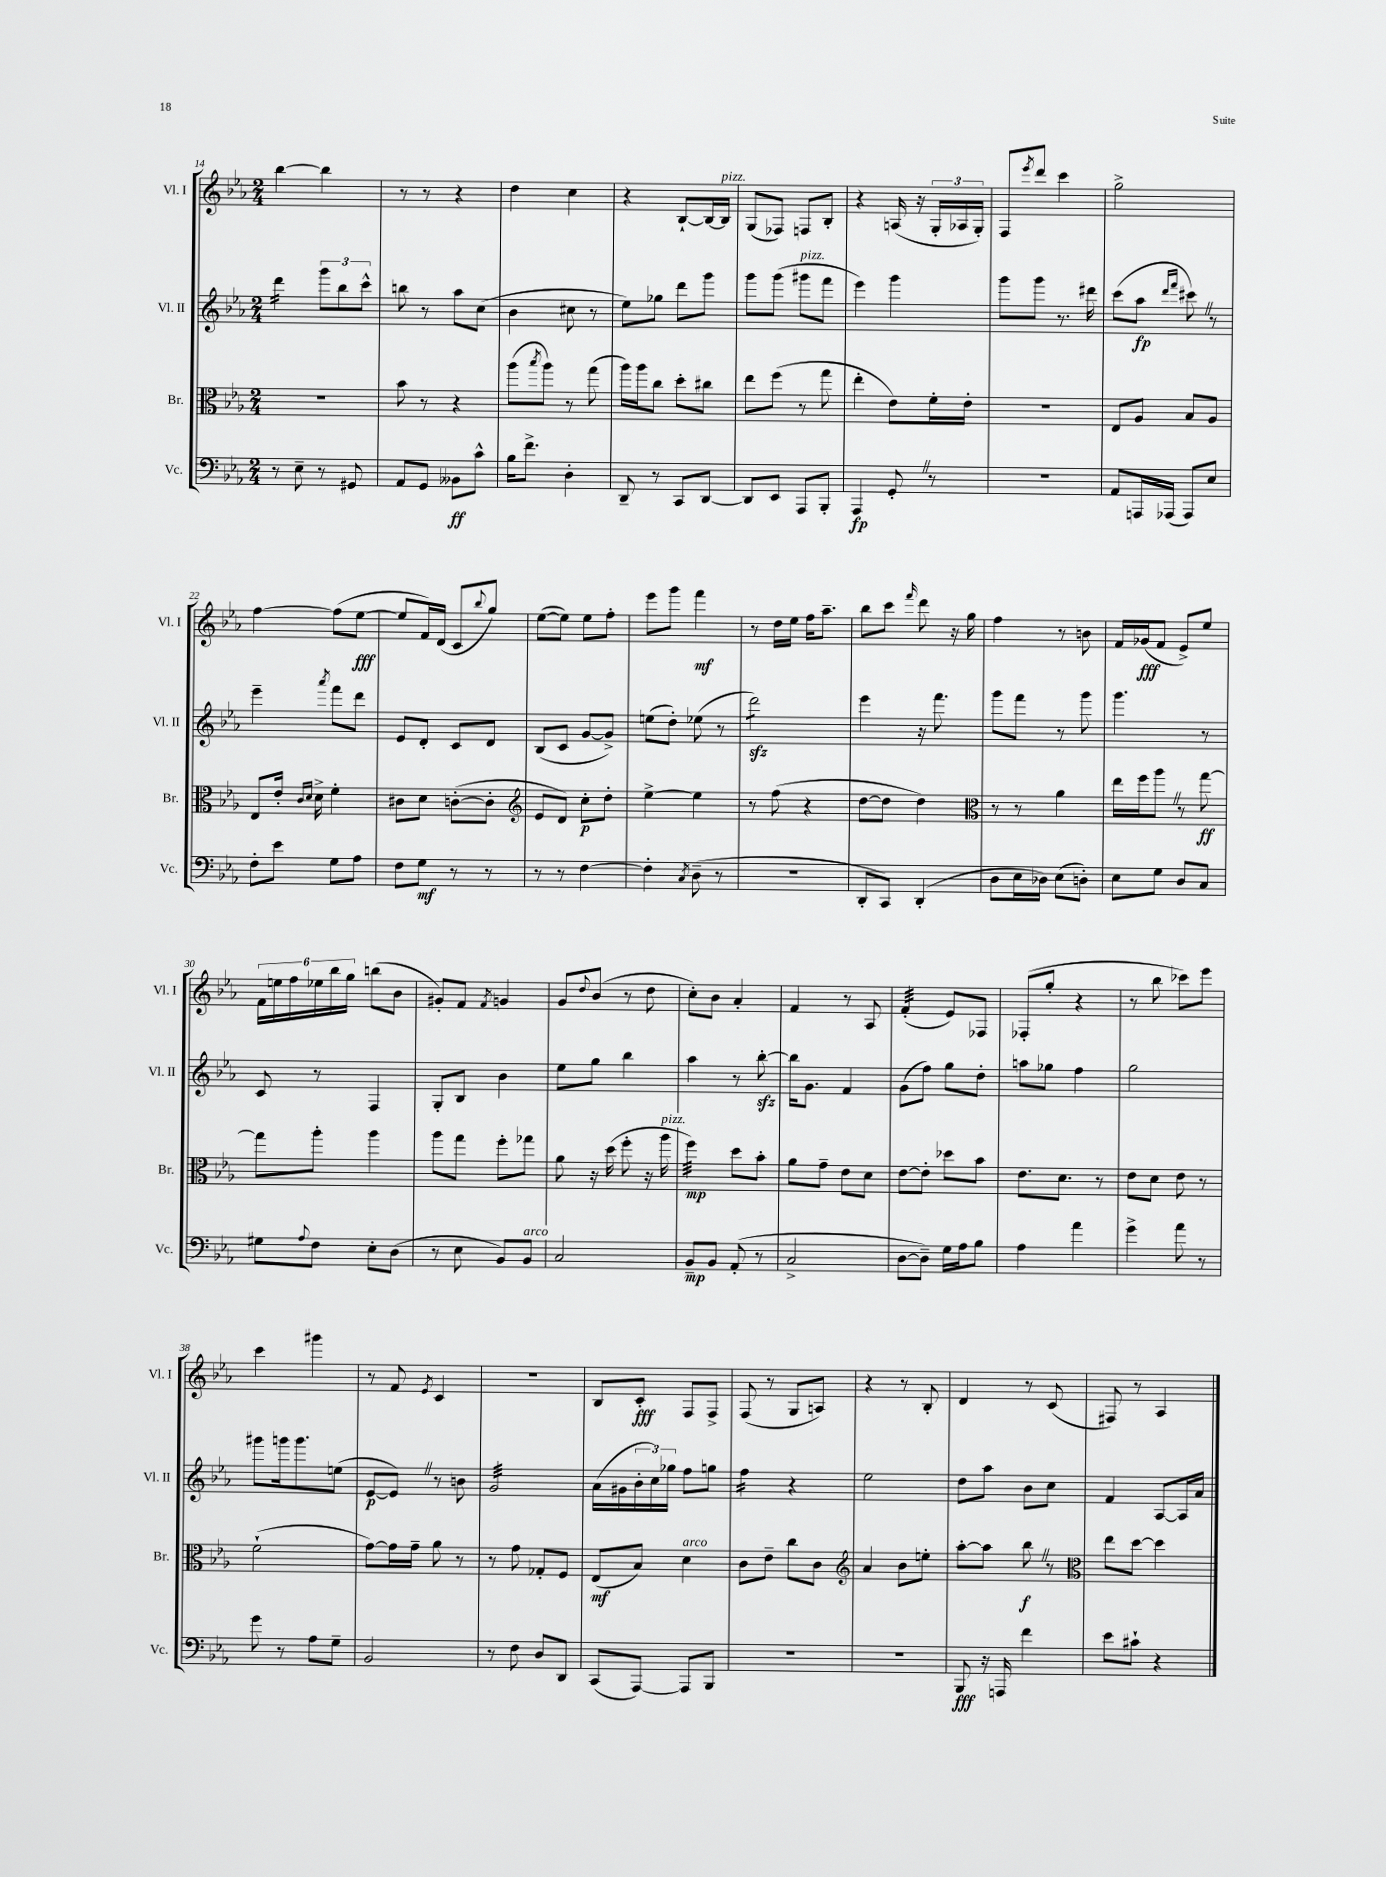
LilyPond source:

<<
\new StaffGroup <<
\new Staff = "s0" \with { instrumentName = "Vl. I" shortInstrumentName = "Vl. I" } {
    \clef treble \key ees \major \numericTimeSignature \time 2/4
    bes''4~ bes''4 |
    r8 r8 r4 |
    d''4 c''4 |
    r4 bes8~-! bes16~ bes16^\markup { \italic "pizz." } |
    g8( fes8) f8 bes8-. |
    r4 a16( r16 \tuplet 3/2 { g16-. aes16 g16-.) } |
    f8 \acciaccatura { ees'''8 } d'''8 c'''4 |
    g''2-> |
    f''4~ f''8( ees''8~\fff |
    ees''8 f'16) d'16( c'8 \appoggiatura { bes''8 } g''8) |
    ees''8~( ees''8) ees''8 f''8-. |
    ees'''8 g'''8 f'''4\mf |
    r8 d''16 ees''16 f''16 aes''8.-- |
    bes''8 c'''8 \grace { f'''16 } d'''8 r16 g''16 |
    f''4 r8 b'8 |
    f'16 ges'16\fff( f'8 ees'8->) ees''8 |
    \tuplet 6/4 { f'16 e''16 f''16 ees''16 bes''16 g''16 } b''8( bes'8 |
    gis'8-.) f'8 \acciaccatura { f'8 } g'4 |
    g'8 \appoggiatura { d''8 } bes'8( r8 d''8 |
    c''8-.) bes'8 aes'4-. |
    f'4 r8 aes8 |
    f'4:32-.( ees'8) fes8 |
    fes8-.( g''8-. r4 |
    r8 bes''8 ces'''8) ees'''8 |
    c'''4 gis'''4 |
    r8 f'8 \acciaccatura { ees'8 } c'4 |
    R2 |
    bes8 c'8-.\fff f8 f8-> |
    f8( r8 g8 a8) |
    r4 r8 bes8-. |
    d'4 r8 c'8( |
    fis8) r8 aes4 \bar "|." |
}
\new Staff = "s1" \with { instrumentName = "Vl. II" shortInstrumentName = "Vl. II" } {
    \clef treble \key ees \major \numericTimeSignature \time 2/4
    d'''4:16 \tuplet 3/2 { g'''8 bes''8 c'''8-^ } |
    b''8 r8 aes''8 c''8( |
    bes'4 cis''8 r8 |
    ees''8) ges''8 d'''8 g'''8 |
    g'''8 g'''8( gis'''8^\markup { \italic "pizz." } f'''8 |
    ees'''4) g'''4 |
    g'''8 g'''8 r8. dis'''16 |
    c'''8( aes''8\fp \grace { d'''16 f'''16 } cis'''8) \once \override BreathingSign.text = \markup { \musicglyph "scripts.caesura.straight" } \breathe r8 |
    ees'''4-- \acciaccatura { aes'''8 } f'''8 d'''8 |
    ees'8 d'8-. c'8 d'8 |
    bes8( c'8 g'8~ g'8->) |
    e''8( d''8-.) ees''8( r8 |
    d'''2:8\sfz) |
    ees'''4 r16 f'''8. |
    g'''8 f'''8 r8 g'''8 |
    g'''4. r8 |
    c'8 r8 f4 |
    g8-. bes8 bes'4 |
    ees''8 g''8 bes''4 |
    aes''4 r8 bes''8~-.\sfz |
    bes''16 g'8. f'4 |
    g'8( f''8) g''8 d''8-. |
    a''8 ges''8 f''4 |
    g''2 |
    gis'''8 g'''16 g'''8. e''8( |
    ees'8~\p ees'8) \once \override BreathingSign.text = \markup { \musicglyph "scripts.caesura.straight" } \breathe r8 b'8 |
    g'2:32 |
    aes'16( gis'16 \tuplet 3/2 { bes'16-. c''16) ges''16 } f''8 g''8 |
    f''4:16 r4 |
    ees''2 |
    d''8 aes''8 bes'8 c''8 |
    f'4 aes8~ aes16 aes'16 \bar "|." |
}
\new Staff = "s2" \with { instrumentName = "Br." shortInstrumentName = "Br." } {
    \clef alto \key ees \major \numericTimeSignature \time 2/4
    R2 |
    bes'8 r8 r4 |
    aes''8( \acciaccatura { bes''8 } aes''8) r8 g''8( |
    aes''16) aes''16 c''8 d''8-. cis''8 |
    ees''8 f''8( r8 g''8 |
    ees''4-. ees'8) f'16-. ees'16-. |
    R2 |
    ees8 aes8 bes8 aes8 |
    ees8 ees'16-. \grace { c'16 d'16 } d'16-> f'4-. |
    cis'8 d'8 c'8~-.( c'8-. |
    \clef treble ees'8 d'8) c''8-.\p d''8-. |
    ees''4~-> ees''4 |
    r8 f''8( r4 |
    d''8~ d''8 d''4) |
    \clef alto r8 r8 aes'4 |
    ees''16 f''16 aes''8 \once \override BreathingSign.text = \markup { \musicglyph "scripts.caesura.straight" } \breathe r8 g''8~\ff |
    g''8 aes''8-. aes''4 |
    aes''8 g''8 f''8-. ges''8 |
    aes'8 r16 d''16( f''8-. r16 aes''16^\markup { \italic "pizz." } |
    f''4:32\mp) d''8 bes'8-. |
    aes'8 g'8-- ees'8 d'8 |
    ees'8~ ees'8-. des''8 bes'8 |
    ees'8. d'8. r8 |
    ees'8 d'8 ees'8 r8 |
    f'2-!( |
    g'8~) g'16 g'16-- aes'8 r8 |
    r8 g'8 ges8-. f8 |
    ees8\mf( bes8) d'4^\markup { \italic "arco" } |
    c'8 ees'8-- c''8 c'8 |
    \clef treble aes'4 bes'8 e''8-. |
    aes''8~-. aes''8 bes''8\f \once \override BreathingSign.text = \markup { \musicglyph "scripts.caesura.straight" } \breathe r8 |
    \clef alto ees''8 d''8~ d''4 \bar "|." |
}
\new Staff = "s3" \with { instrumentName = "Vc." shortInstrumentName = "Vc." } {
    \clef bass \key ees \major \numericTimeSignature \time 2/4
    r8 ees8-- r8 gis,8 |
    aes,8 g,8 beses,8\ff c'8-^ |
    bes16 f'8.-> d4-. |
    d,8-- r8 c,8 d,8~ |
    d,8 ees,8 aes,,8 bes,,8-. |
    aes,,4\fp g,8-. \once \override BreathingSign.text = \markup { \musicglyph "scripts.caesura.straight" } \breathe r8 |
    r2 |
    aes,8 a,,16 aes,,16( aes,,8) ees8 |
    f8-. ees'8 g8 aes8 |
    f8 g8\mf r8 r8 |
    r8 r8 f4~ |
    f4-. \acciaccatura { c8 } d8--( r8 |
    r2 |
    d,8-. c,8) d,4-.( |
    d8 ees16 des16) ees8( d8-.) |
    ees8 g8 d8 c8 |
    gis8 \appoggiatura { aes8 } f8 ees8-. d8( |
    r8 ees8 bes,8) bes,8^\markup { \italic "arco" } |
    c2 |
    bes,8--\mp bes,8 aes,8-.( r8 |
    c2-> |
    d8~ d8--) g16 aes16 bes8 |
    aes4 aes'4 |
    g'4-> aes'8 r8 |
    g'8 r8 aes8 g8-- |
    bes,2 |
    r8 f8 d8 d,8 |
    c,8( aes,,8~) aes,,8 bes,,8 |
    R2 |
    R2 |
    bes,,8\fff r16 a,,16 f'4 |
    ees'8 cis'8-! r4 \bar "|." |
}
>>
>>
\layout { \context { \Score currentBarNumber = #14 } }
